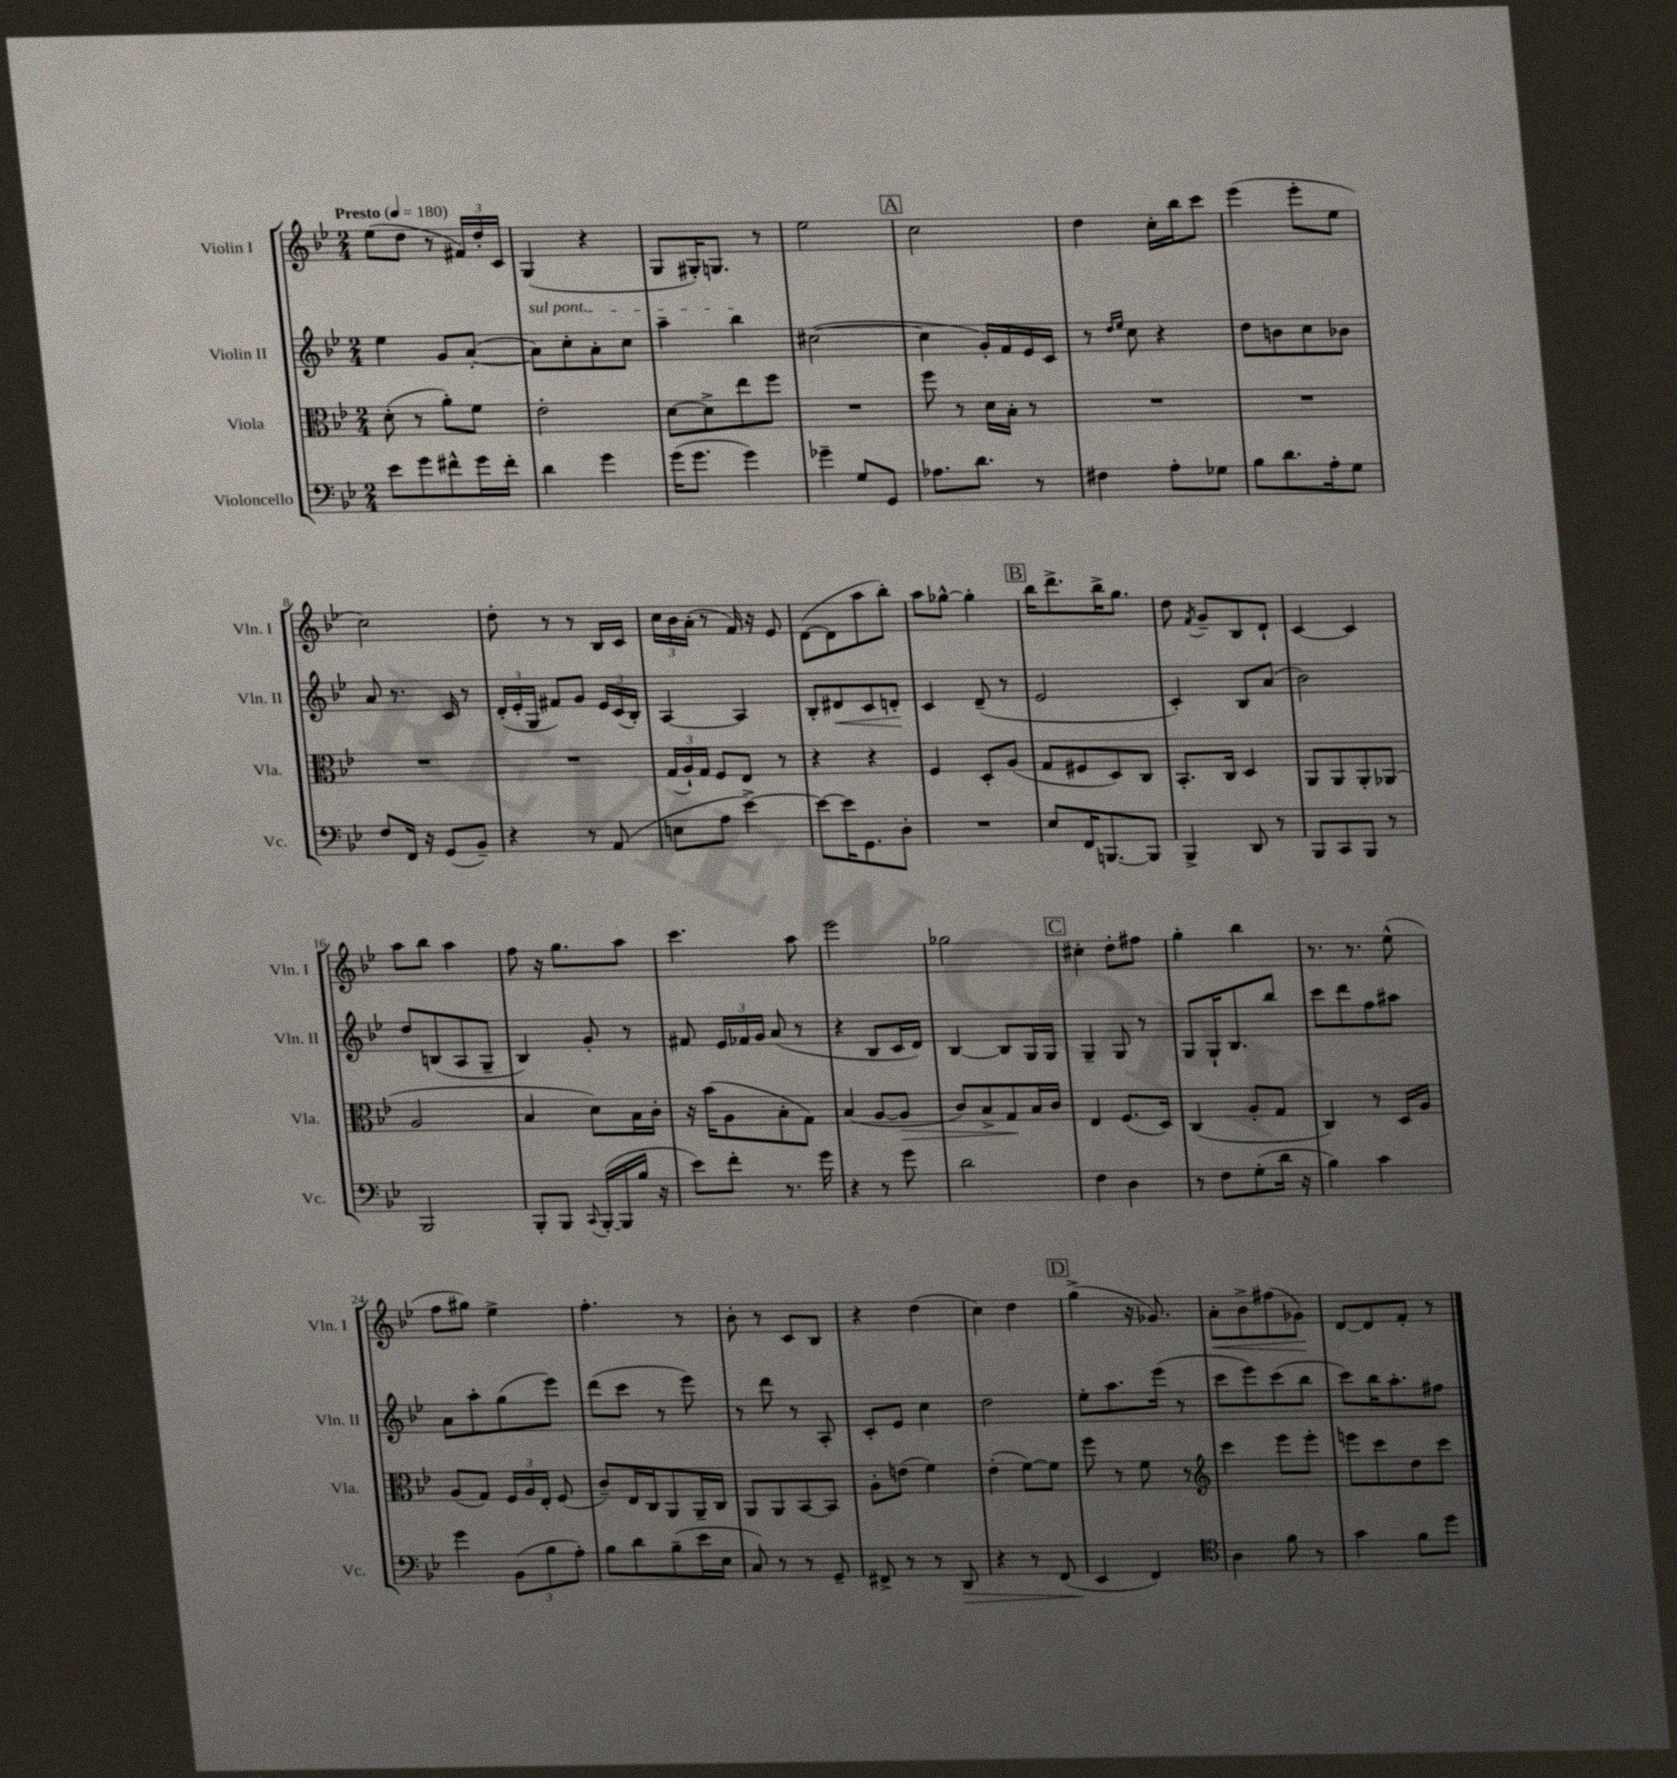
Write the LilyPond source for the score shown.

<<
\new StaffGroup <<
\new Staff = "s0" \with { instrumentName = "Violin I" shortInstrumentName = "Vln. I" } {
    \clef treble \key bes \major \numericTimeSignature \time 2/4 \tempo "Presto" 4 = 180
    \autoBeamOff ees''8[( d''8] r8 \tuplet 3/2 { fis'16[) d''16-. c'16] } |
    g4( r4 |
    g8[ gis16-.) g8.] r8 |
    ees''2 |
    \mark \markup { \box "A" } c''2 |
    d''4 c''16[-. bes''16 c'''8] |
    ees'''4( ees'''8[-. ees''8] |
    c''2) |
    d''8-. r8 r8 bes16[ c'16] |
    \tuplet 3/2 { c''16[ bes'16 a'16]-.( } r8 f'16) r16 ees'8 |
    d'8[~( d'8 a''8 bes''8]-.) |
    a''8[ ges''8]~-^ ges''4-. |
    \mark \markup { \box "B" } bes''16[ d'''8.-> bes''16-> g''8.] |
    d''8 \acciaccatura { f'8 } g'8[-- bes8 d'8]-! |
    c'4~ c'4 |
    a''8[ bes''8] a''4 |
    f''8 r16 g''8.[ a''8] |
    c'''4. a''8 |
    ees'''2 |
    ges''2 |
    \mark \markup { \box "C" } cis''4-. d''8[-. fis''8] |
    g''4-. bes''4 |
    r8. r8. ees''8-^( |
    f''8[ gis''8]) ees''4-> |
    f''4.-. r8 |
    bes'8-. r8 c'8[ bes8] |
    r4 d''4( |
    c''4) d''4 |
    \mark \markup { \box "D" } g''4->( r16 ges'8.) |
    a'8[-.\< bes'8-> fis''8( ges'8]\!) |
    d'8[~ d'8 f'8]-. r8 \bar "|." |
}
\new Staff = "s1" \with { instrumentName = "Violin II" shortInstrumentName = "Vln. II" } {
    \clef treble \key bes \major \numericTimeSignature \time 2/4
    \autoBeamOff ees''4 g'8[ a'8]~-.( |
    \once \override TextSpanner.bound-details.left.text = \markup { \italic "sul pont." } a'8[\startTextSpan) c''8-. a'8-. c''8] |
    a''4-- bes''4\stopTextSpan |
    cis''2~( |
    \mark \markup { \box "A" } cis''4 g'16[-.) f'16 ees'16 c'16] |
    r8 \grace { d''16[ ees''16] } c''8 r4 |
    d''8[ b'8 c''8 bes'8] |
    a'8 r8. c'16 r8 |
    \tuplet 3/2 { d'16[-.( ees'16-. g16] } fis'8[) g'8] \tuplet 3/2 { ees'16[ c'16( bes16]-.) } |
    a4~ a4 |
    bes8[-. dis'8\< c'8 d'8]-.\! |
    c'4 d'8--( r8 |
    \mark \markup { \box "B" } ees'2 |
    c'4-.) bes8[ a'8]( |
    bes'2) |
    d''8[ b8( a8 g8]-- |
    bes4) g'8-. r8 |
    fis'8 \tuplet 3/2 { ees'16[ fes'16 g'16] } a'8( r8 |
    r4 bes8[ c'16 d'16]) |
    bes4~ bes8[ g16 g16] |
    \mark \markup { \box "C" } g4-- g8 r8 |
    g8[ g16-! bes8. bes''8] |
    c'''8[ d'''8 f''8 ais''8] |
    a'8[ a''8-. g''8( ees'''8]) |
    d'''8[( c'''8] r8 ees'''8) |
    r8 d'''8 r8 a8-. |
    c'8[-. ees'8] c''4 |
    d''2 |
    \mark \markup { \box "D" } ees''8[-. a''8. ees'''16]( r8 |
    c'''8[ ees'''8) c'''8( bes''8] |
    c'''8[) bes''16 a''8.-. fis''8] \bar "|." |
}
\new Staff = "s2" \with { instrumentName = "Viola" shortInstrumentName = "Vla." } {
    \clef alto \key bes \major \numericTimeSignature \time 2/4
    \autoBeamOff d'8-.( r8 a'8[-.) f'8] |
    ees'2-. |
    d'8[~ d'8-> ees''8 f''8] |
    R2 |
    \mark \markup { \box "A" } f''8 r8 d'16[ bes16]-. r8 |
    R2 |
    R2 |
    R2 |
    R2 |
    \tuplet 3/2 { g16[( a16-!) g16] } f8[ ees8] r8 |
    r4 r4 |
    f4 d8[-. a8]( |
    \mark \markup { \box "B" } g8[ fis8 d8) c8] |
    bes,8.[-. c16] d4 |
    a,8[ a,8 a,8-. aes,8]( |
    a2 |
    bes4 d'8[) bes16 c'16]-. |
    r16 bes'16[( a8 bes8-. g8]) |
    bes4( a8[~ a8]\> |
    c'8[) bes8-> g8\! bes16 c'16] |
    \mark \markup { \box "C" } ees4 f8.[( d16]) |
    c4( a8[-. g8] |
    c4) r8 d16[ a16] |
    a8[( g8]) \tuplet 3/2 { f16[ a16 ees16]-. } f8( |
    c'8[--) ees16 c16 a,8 a,16-- c16] |
    a,8[ a,8 bes,8~ bes,8] |
    a8[-. e'8]( f'4) |
    ees'4-.( f'8[~) f'8] |
    \mark \markup { \box "D" } f''8 r8 f'8 r8 |
    \clef treble c'''4 ees'''8[ ees'''8]-. |
    e'''8[ c'''8 d''8 c'''8] \bar "|." |
}
\new Staff = "s3" \with { instrumentName = "Violoncello" shortInstrumentName = "Vc." } {
    \clef bass \key bes \major \numericTimeSignature \time 2/4
    \autoBeamOff ees'8[ g'8 fis'8-^ g'16 fis'16]-. |
    d'4 g'4 |
    g'16[( g'8.] g'4) |
    ges'4-- g8[ g,8] |
    \mark \markup { \box "A" } aes8.[ d'8.] r8 |
    fis4 a8[-. ges8] |
    bes8[ d'8. a16-. g8] |
    f8[ f,16] r16 g,8[( bes,8]--) |
    r4 r8 a,8( |
    e8[ a8] ees'4~->) |
    ees'8[~ ees'16 g,8. d8]-. |
    R2 |
    \mark \markup { \box "B" } ees8[ f,16 b,,8.~ b,,8] |
    bes,,4-> d,8 r8 |
    bes,,8[ c,8 bes,,8] r8 |
    bes,,2 |
    bes,,8[-. bes,,8] \appoggiatura { c,8 } bes,,16[~-.( bes,,16 bes16] r16 |
    ees'8[) f'8]-. r8. g'16 |
    r4 r8 g'8 |
    d'2 |
    \mark \markup { \box "C" } f4 d4 |
    r8 f8[ g8-.( d'16] r16 |
    bes4) c'4 |
    g'4 \tuplet 3/2 { bes,8[( bes8 a8]-.) } |
    bes8[ d'8 bes8--( ees'16 ees16] |
    c8) r8 r8 g,8-- |
    fis,8-> r8 r8 d,8\> |
    r4 r8 f,8( |
    \mark \markup { \box "D" } ees,4\! f,4) |
    \clef tenor a4 f'8 r8 |
    g'4 f'8[ d''8] \bar "|." |
}
>>
>>
